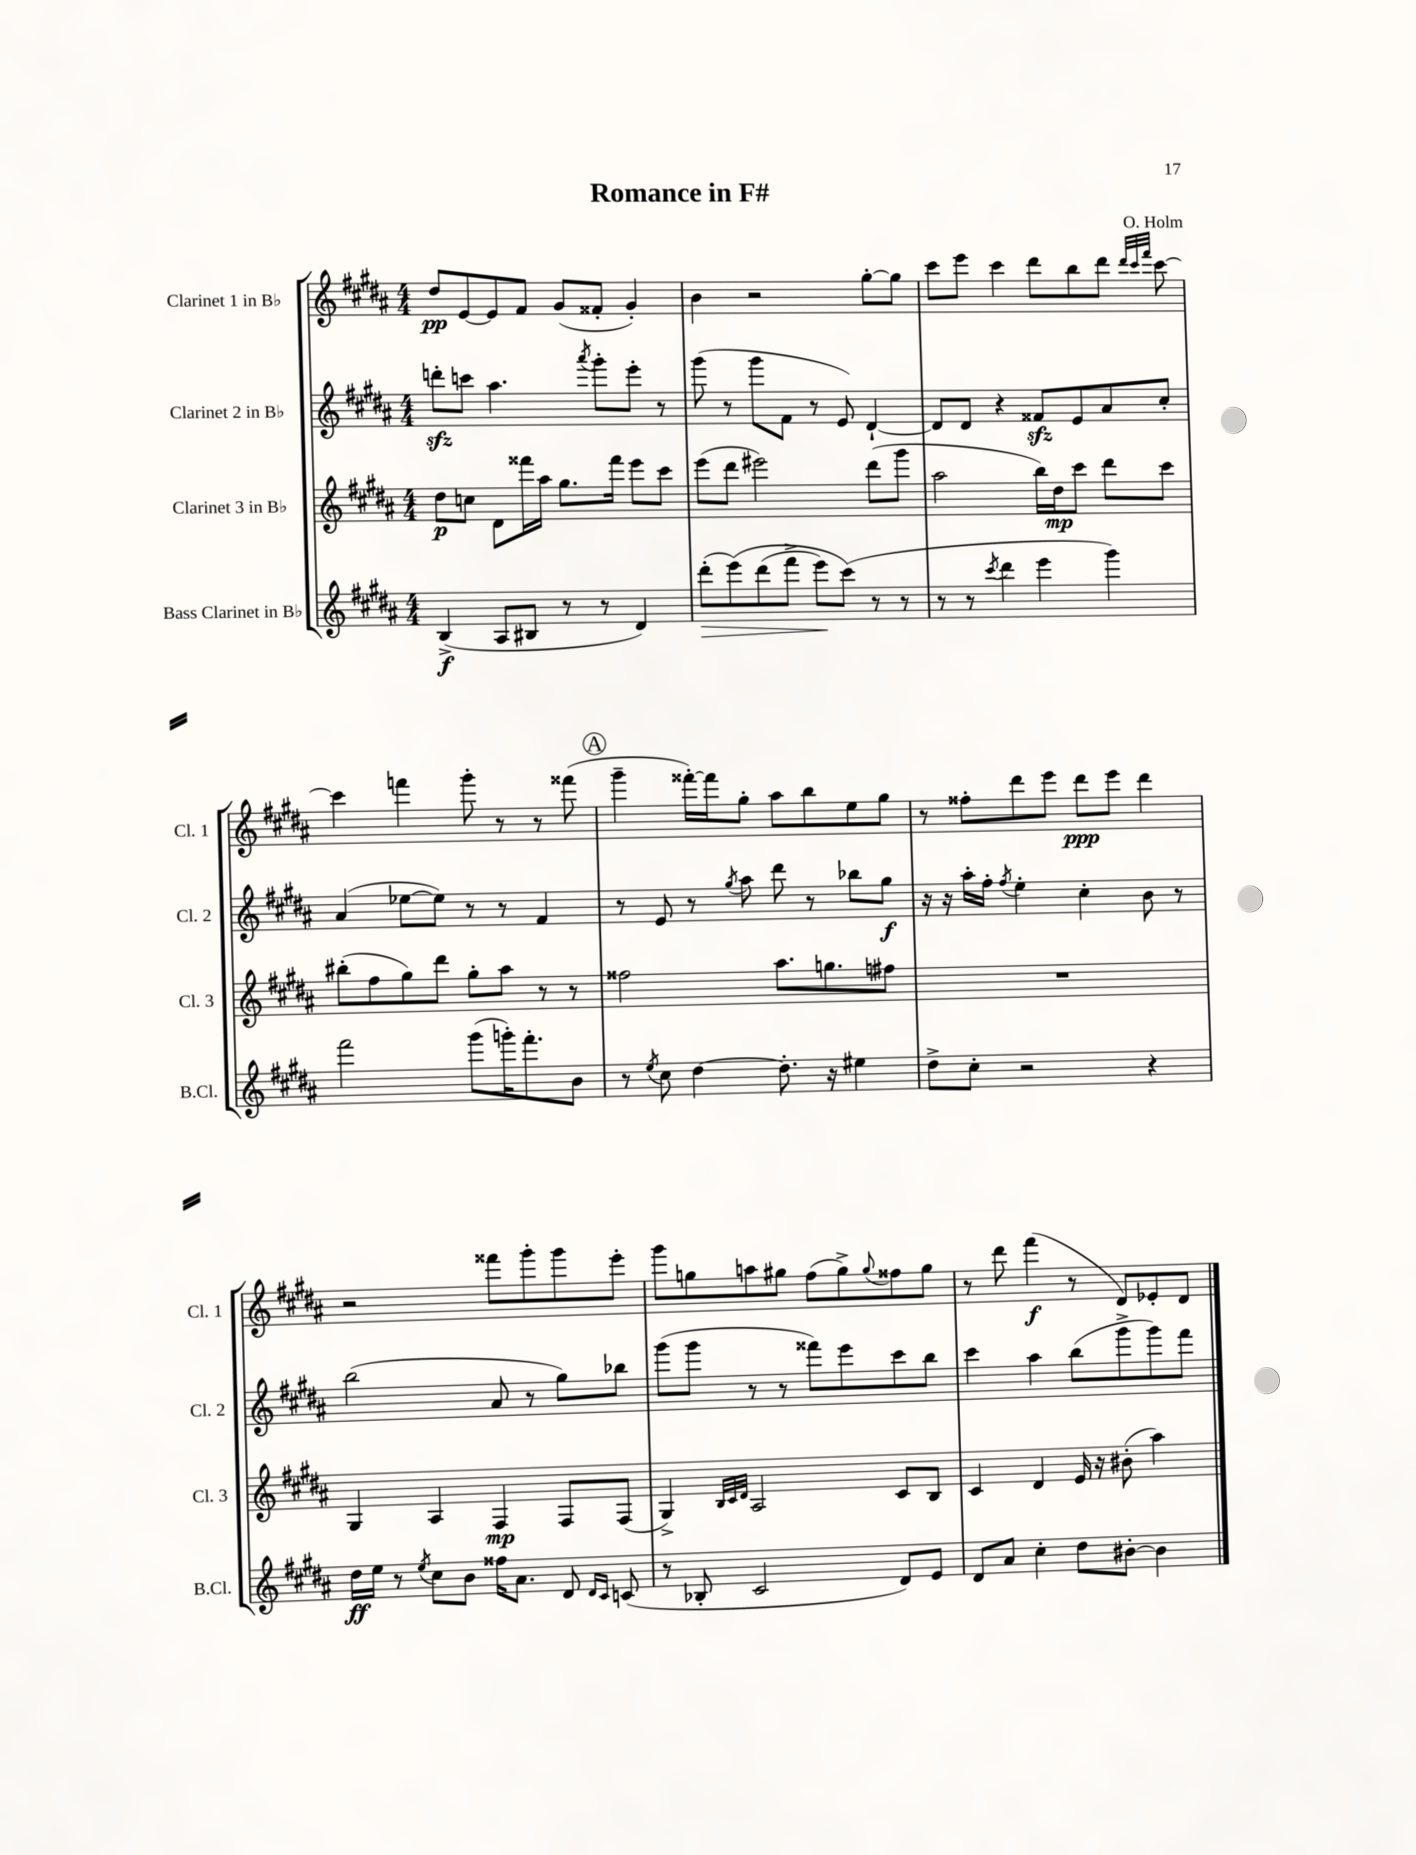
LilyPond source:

\header { title = "Romance in F#" composer = "O. Holm" }
<<
\new StaffGroup <<
\new Staff = "s0" \with { instrumentName = "Clarinet 1 in Bb" shortInstrumentName = "Cl. 1" } {
    \clef treble \key b \major \numericTimeSignature \time 4/4
    dis''8\pp e'8~ e'8 fis'8 gis'8( fisis'8-. gis'4-.) |
    b'4 r2 gis''8~-. gis''8 |
    cis'''8 e'''8 cis'''4 dis'''8 b''8 dis'''8 \grace { dis'''32 cis'''32 fis'''32 } cis'''8~ |
    cis'''4 f'''4 gis'''8-. r8 r8 fisis'''8( |
    \mark \markup { \circle "A" } gis'''4-- fisis'''16~-.) fisis'''16 gis''8-. ais''8 b''8 e''8 gis''8 |
    r8 fisis''8-. dis'''8 e'''8 dis'''8\ppp e'''8 dis'''4 |
    r2 fisis'''8 gis'''8-. gis'''8 e'''8-. |
    gis'''8 g''8 a''8 gis''8 fis''8( gis''8->) \appoggiatura { gis''8 } fisis''8 gis''8 |
    r8 dis'''8 fis'''4\f( r8 dis'8) ees'8-. dis'8 \bar "|." |
}
\new Staff = "s1" \with { instrumentName = "Clarinet 2 in Bb" shortInstrumentName = "Cl. 2" } {
    \clef treble \key b \major \numericTimeSignature \time 4/4
    d'''8-.\sfz c'''8 ais''4. \acciaccatura { ais'''8 } gis'''8-. e'''8-. r8 |
    gis'''8( r8 gis'''8 fis'8 r8 e'8) dis'4~-! |
    dis'8 dis'8 r4 fisis'8\sfz e'8 ais'8 cis''8-. |
    ais'4( ees''8~ ees''8) r8 r8 fis'4 |
    \mark \markup { \circle "A" } r8 e'8 r8 \acciaccatura { gis''8 } ais''8 dis'''8 r8 bes''8 gis''8\f |
    r16 r16 ais''16-. fis''16-. \acciaccatura { fis''8 } e''4-. cis''4-. b'8 r8 |
    b''2( ais'8 r8 gis''8) bes''8 |
    gis'''8( gis'''8 r8 r8 fisis'''8) e'''8 cis'''8 b''8 |
    cis'''4 ais''4 b''8( gis'''8-> gis'''8) fis'''8 \bar "|." |
}
\new Staff = "s2" \with { instrumentName = "Clarinet 3 in Bb" shortInstrumentName = "Cl. 3" } {
    \clef treble \key b \major \numericTimeSignature \time 4/4
    dis''8\p c''8 dis'8 fisis'''16 ais''16 gis''8. fisis'''16 e'''8 cis'''8 |
    e'''8( dis'''8 eis'''2) dis'''8( gis'''8 |
    ais''2 b''16) dis''16\mp cis'''8 dis'''8 cis'''8 |
    bis''8-.( fis''8 gis''8) dis'''8 gis''8-. ais''8 r8 r8 |
    \mark \markup { \circle "A" } fisis''2 ais''8. g''8. fis''8 |
    R1 |
    gis4 ais4 fis4\mp fis8 fis8( |
    gis4->) \grace { b32 cis'32 dis'32 } ais2 cis'8 b8 |
    cis'4 dis'4 e'16 r16 bis'8-.( ais''4) \bar "|." |
}
\new Staff = "s3" \with { instrumentName = "Bass Clarinet in Bb" shortInstrumentName = "B.Cl." } {
    \clef treble \key b \major \numericTimeSignature \time 4/4
    b4->\f( ais8 bis8 r8 r8 dis'4) |
    dis'''8-.\>( e'''8)\( dis'''8( fis'''8-> e'''8\!) cis'''8(\) r8 r8 |
    r8 r8 \acciaccatura { cis'''8 } dis'''4 e'''4 gis'''4) |
    fis'''2 gis'''8( g'''16-.) fis'''8.-. b'8 |
    \mark \markup { \circle "A" } r8 \acciaccatura { e''8 } cis''8 dis''4~ dis''8.-. r16 eis''4 |
    dis''8-> cis''8-. r2 r4 |
    dis''16\ff e''16 r8 \acciaccatura { e''8 } cis''8 b'8 fisis''16 ais'8. dis'8 \grace { dis'16 cis'16 } c'8( |
    r8 bes8-. cis'2 dis'8) e'8 |
    dis'8 ais'8 cis''4-. dis''8 bis'8~-. bis'4 \bar "|." |
}
>>
>>
\layout { \context { \Score \remove "Bar_number_engraver" } }
